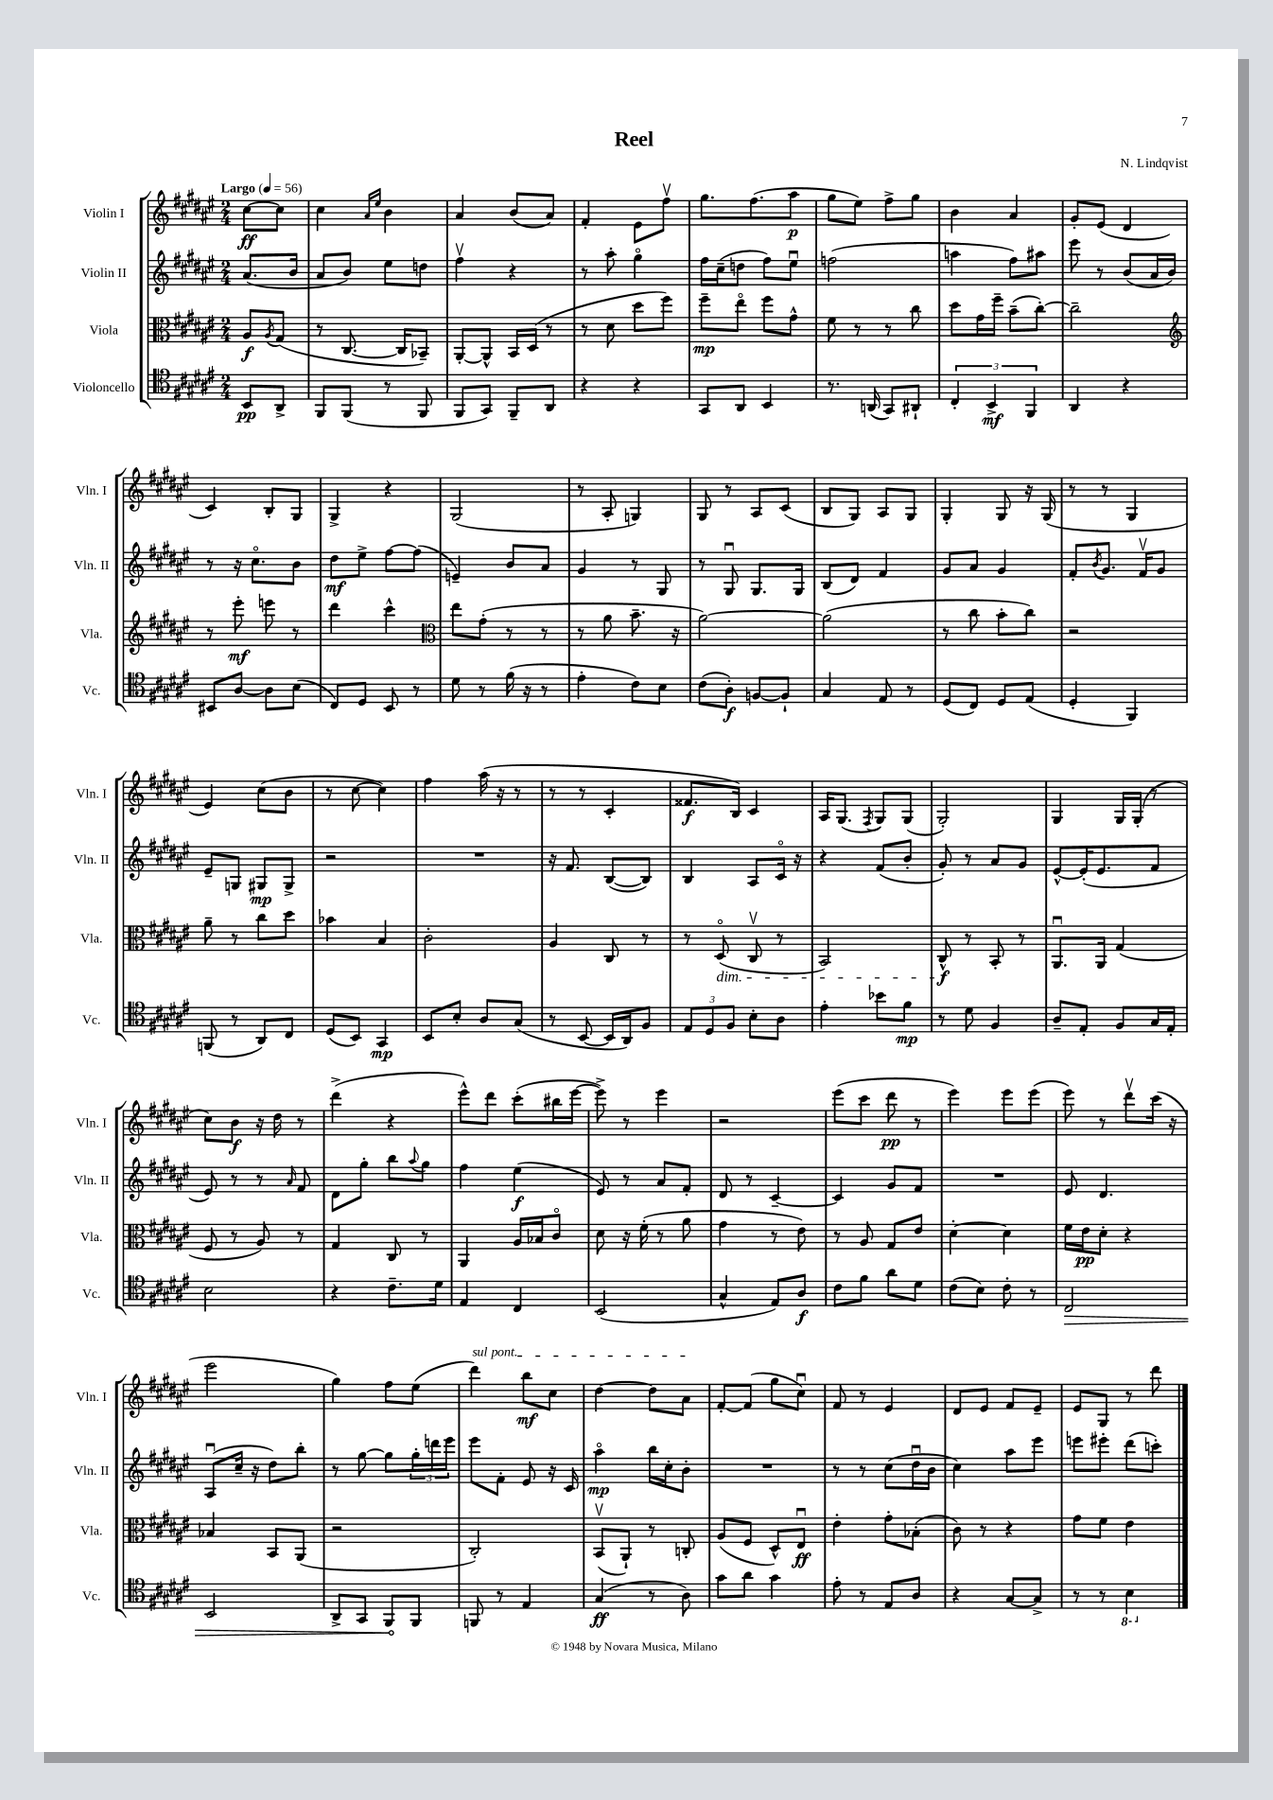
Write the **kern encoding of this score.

**kern	**dynam	**kern	**dynam	**kern	**dynam	**kern	**dynam
*part4	*part4	*part3	*part3	*part2	*part2	*part1	*part1
*staff4	*staff4	*staff3	*staff3	*staff2	*staff2	*staff1	*staff1
*I"Violoncello	*	*I"Viola	*	*I"Violin II	*	*I"Violin I	*
*I'Vc.	*	*I'Vla.	*	*I'Vln. II	*	*I'Vln. I	*
*clefC4	*	*clefC3	*	*clefG2	*	*clefG2	*
*k[f#c#g#d#a#e#]	*	*k[f#c#g#d#a#e#]	*	*k[f#c#g#d#a#e#]	*	*k[f#c#g#d#a#e#]	*
*M2/4	*	*M2/4	*	*M2/4	*	*M2/4	*
*MM56	*	*MM56	*	*MM56	*	*MM56	*
=	=	=	=	=	=	=	=
!	!	!	!	!	!	!LO:TX:a:B:t=Largo	!
8BB/L	pp	8A#/L	f	(8.a#/L	.	[8cc#\L	ff
.	.	8qA#/	.	.	.	.	.
8AA#^/J	.	(8G#/J	.	.	.	8cc#\J]	.
.	.	.	.	16b/Jk	.	.	.
=1	=1	=1	=1	=1	=1	=1	=1
8FF#/L	.	8r	.	8a#/L	.	4cc#\	.
(8FF#/J	.	[8.C#/	.	8b/J)	.	.	.
.	.	.	.	.	.	16qqa#/LL	.
.	.	.	.	.	.	16qqee#/JJ	.
8r	.	.	.	8ee#\L	.	4b\	.
.	.	16C#/KL]	.	.	.	.	.
8FF#/	.	8BB-X~/J)	.	8ddn\J	.	.	.
=2	=2	=2	=2	=2	=2	=2	=2
8FF#/L	.	[8AA#'/L	.	4ff#v\	.	4a#/	.
8GG#/J)	.	8AA#^^/J]	.	.	.	.	.
8FF#~/L	.	16BB/LL	.	4r	.	(8b/L	.
.	.	(16D#/JJ	.	.	.	.	.
8AA#/J	.	8r	.	.	.	8a#/J)	.
=3	=3	=3	=3	=3	=3	=3	=3
4r	.	8r	.	8r	.	4f#'/	.
.	.	8d#\	.	8aa#'\	.	.	.
4r	.	8dd#\L	.	4gg#\	.	8e#\L	.
.	.	8ff#\J)	.	.	.	8ff#v\J	.
=4	=4	=4	=4	=4	=4	=4	=4
8GG#/L	.	8ff#~\L	mp	16ff#\LL	.	8.gg#\L	.
.	.	.	.	(16cc#~\J	.	.	.
8AA#/J	.	8ee#\J	.	8ddn\J	.	.	.
.	.	.	.	.	.	(8.ff#\	.
4BB/	.	8ff#\L	.	8ff#\L)	.	.	.
.	.	8g#^^\J	.	8ee#u\J	.	8aa#\J	p
=5	=5	=5	=5	=5	=5	=5	=5
8.r	.	8f#\	.	(2ffn\	.	8gg#\L	.
.	.	8r	.	.	.	8ee#\J)	.
(16AAn/	.	.	.	.	.	.	.
8GG#/L)	.	8r	.	.	.	8ff#^\L	.
8AA#X`/J	.	8cc#\	.	.	.	8gg#\J	.
=6	=6	=6	=6	=6	=6	=6	=6
6C#'/	.	8dd#\L	.	4aan\	.	4b\	.
.	.	16g#\L	.	.	.	.	.
6BB^/	mf	.	.	.	.	.	.
.	.	16ff#~\JJ	.	.	.	.	.
.	.	(8b~\L	.	8ff#\L)	.	4a#/	.
6FF#/	.	.	.	.	.	.	.
.	.	[8cc#'\J)	.	8aa#X\J	.	.	.
=7	=7	=7	=7	=7	=7	=7	=7
4AA#/	.	2cc#~\]	.	8eee#\	.	8g#'/L	.
.	.	.	.	8r	.	(8e#/J	.
4r	.	.	.	(8b/L	.	4d#/	.
.	.	.	.	16a#/L	.	.	.
.	.	.	.	16b/JJ)	.	.	.
!!LO:LB:g=z
=8	=8	=8	=8	=8	=8	=8	=8
*	*	*clefG2	*	*	*	*	*
8BB#X/L	.	8r	.	8r	.	4c#/)	.
[8A#/J	.	8eee#'\	mf	16r	.	.	.
.	.	.	.	8.cc#\L	.	.	.
8A#\L]	.	8eeen\	.	.	.	8B'/L	.
(8B\J	.	8r	.	8b\J	.	8G#/J	.
=9	=9	=9	=9	=9	=9	=9	=9
8C#/L)	.	4ddd#\	.	8dd#\L	mf	4G#^/	.
8D#/J	.	.	.	8ee#^\J	.	.	.
8BB/	.	4ccc#^^\	.	[8ff#\L	.	4r	.
8r	.	.	.	(8ff#\J]	.	.	.
=10	=10	=10	=10	=10	=10	=10	=10
*	*	*clefC3	*	*	*	*	*
8d#\	.	8ee#\L	.	4en~/)	.	(2G#/	.
8r	.	(8g#'\J	.	.	.	.	.
(16f#\	.	8r	.	8b/L	.	.	.
16r	.	.	.	.	.	.	.
8r	.	8r	.	8a#/J	.	.	.
=11	=11	=11	=11	=11	=11	=11	=11
4e#'\	.	8r	.	4g#/	.	8r	.
.	.	8a#\	.	.	.	8A#'/	.
8c#\L)	.	8.b~\	.	8r	.	4Gn/)	.
8B\J	.	.	.	8G#/	.	.	.
.	.	16r	.	.	.	.	.
=12	=12	=12	=12	=12	=12	=12	=12
(8c#\L	.	[2a#\)	.	8r	.	8G#/	.
8A#'\J)	f	.	.	8G#u/	.	8r	.
[8Fn/L	.	.	.	8.G#/L	.	8A#/L	.
8F`/J]	.	.	.	.	.	(8c#/J	.
.	.	.	.	16G#/Jk	.	.	.
=13	=13	=13	=13	=13	=13	=13	=13
4G#/	.	(2a#\]	.	(8B/L	.	8B/L	.
.	.	.	.	8d#/J)	.	8G#/J)	.
8E#/	.	.	.	4f#/	.	8A#/L	.
8r	.	.	.	.	.	8G#/J	.
=14	=14	=14	=14	=14	=14	=14	=14
(8D#/L	.	8r	.	8g#/L	.	4G#'/	.
8C#/J)	.	8cc#\	.	8a#/J	.	.	.
8D#/L	.	8b'\L	.	4g#/	.	8G#/	.
(8E#/J	.	8cc#\J)	.	.	.	16r	.
.	.	.	.	.	.	(16G#/	.
=15	=15	=15	=15	=15	=15	=15	=15
4D#'/	.	2r	.	8f#'/L	.	8r	.
.	.	.	.	8qb/	.	.	.
.	.	.	.	8.g#/J	.	8r	.
4FF#/)	.	.	.	.	.	4G#/	.
.	.	.	.	16f#v/KL	.	.	.
.	.	.	.	8g#/J	.	.	.
!!LO:LB:g=z
=16	=16	=16	=16	=16	=16	=16	=16
(8FFn/	.	8a#~\	.	8e#~/L	.	4e#/)	.
8r	.	8r	.	8Gn/J	.	.	.
8AA#/L)	.	8cc#\L	.	8G#X/L	mp	(8cc#\L	.
8C#/J	.	8dd#\J	.	8G#^/J	.	8b\J	.
=17	=17	=17	=17	=17	=17	=17	=17
(8D#/L	.	4b-X\	.	2r	.	8r	.
8BB/J)	.	.	.	.	.	[8cc#\	.
4GG#/	mp	4B/	.	.	.	4cc#\])	.
=18	=18	=18	=18	=18	=18	=18	=18
8BB/L	.	2c#'\	.	2r	.	4ff#\	.
8B'/J	.	.	.	.	.	.	.
8A#/L	.	.	.	.	.	(16aa#\	.
.	.	.	.	.	.	16r	.
(8G#/J	.	.	.	.	.	8r	.
=19	=19	=19	=19	=19	=19	=19	=19
8r	.	4A#/	.	16r	.	8r	.
.	.	.	.	8.f#/	.	.	.
[8BB/	.	.	.	.	.	8r	.
16BB/LL]	.	8C#/	.	([8B/L	.	4c#'/	.
16AA#/J)	.	.	.	.	.	.	.
8F#/J	.	8r	.	8B/J])	.	.	.
=20	=20	=20	=20	=20	=20	=20	=20
12E#/L	.	8r	.	4B/	.	8.f##X/L	f
12D#/	.	.	.	.	.	.	.
!	!	!LO:TX:b:i:t=dim.	!	!	!	!	!
.	.	(8D#/	.	.	.	.	.
12F#/J	.	.	.	.	.	.	.
.	.	.	.	.	.	16B/Jk)	.
8B'\L	.	8C#v/	.	8A#/L	.	4c#/	.
8A#\J	.	8r	.	16c#/Jk	.	.	.
.	.	.	.	16r	.	.	.
=21	=21	=21	=21	=21	=21	=21	=21
4e#'\	.	2BB/)	.	4r	.	16A#/KL	.
.	.	.	.	.	.	(8.G#/J	.
.	.	.	.	.	.	8qF#/	.
8b-X\L	.	.	.	(8f#/L	.	8G#/L)	.
8f#\J	mp	.	.	8b'/J	.	(8G#/J	.
=22	=22	=22	=22	=22	=22	=22	=22
8r	.	8C#^^/	f	8g#'/)	.	2G#'/)	.
8d#\	.	8r	.	8r	.	.	.
4F#/	.	8BB'/	.	8a#/L	.	.	.
.	.	8r	.	8g#/J	.	.	.
=23	=23	=23	=23	=23	=23	=23	=23
8A#~/L	.	8.AA#u/L	.	[8e#^^/L	.	4G#/	.
8E#'/J	.	.	.	(16e#'/K]	.	.	.
.	.	16AA#/Jk	.	8.e#/	.	.	.
8F#/L	.	(4G#/	.	.	.	16G#/LL	.
.	.	.	.	.	.	(16G#'/JJ	.
16G#/L	.	.	.	8f#/J	.	8r	.
16E#'/JJ	.	.	.	.	.	.	.
!!LO:LB:g=z
=24	=24	=24	=24	=24	=24	=24	=24
2B\	.	8F#/	.	8e#/)	.	8cc#\L)	.
.	.	8r	.	8r	.	8b\J	f
.	.	8A#/)	.	8r	.	16r	.
.	.	.	.	.	.	16dd#\	.
.	.	.	.	16qqa#/	.	.	.
.	.	8r	.	8f#/	.	8r	.
=25	=25	=25	=25	=25	=25	=25	=25
4r	.	4G#/	.	8d#\L	.	(4ddd#^\	.
.	.	.	.	8gg#'\J	.	.	.
8.c#~\L	.	8C#/	.	8bb\L	.	4r	.
.	.	.	.	8qqaa#/	.	.	.
.	.	8r	.	8gg#\J	.	.	.
16d#\Jk	.	.	.	.	.	.	.
=26	=26	=26	=26	=26	=26	=26	=26
4E#/	.	4AA#/	.	4ff#\	.	8eee#^^\L)	.
.	.	.	.	.	.	8ddd#\J	.
4C#/	.	16A#/LL	.	(4ee#\	f	(8ccc#'\L	.
.	.	16B-X/J	.	.	.	.	.
.	.	8c#/J	.	.	.	16bb#X\L	.
.	.	.	.	.	.	[16eee#\JJ	.
=27	=27	=27	=27	=27	=27	=27	=27
(2BB/	.	8d#\	.	8e#/)	.	8eee#^\])	.
.	.	16r	.	8r	.	8r	.
.	.	(16f#'\	.	.	.	.	.
.	.	8r	.	8a#/L	.	4eee#\	.
.	.	8a#\	.	8f#'/J	.	.	.
=28	=28	=28	=28	=28	=28	=28	=28
4G#^^/	.	4g#\	.	8d#/	.	2r	.
.	.	.	.	8r	.	.	.
8E#/L)	.	8r	.	[4c#~/	.	.	.
8A#/J	f	8e#\)	.	.	.	.	.
=29	=29	=29	=29	=29	=29	=29	=29
8c#\L	.	8r	.	4c#/]	.	(8eee#\L	.
8f#\J	.	8A#/	.	.	.	8ccc#\J	.
8a#\L	.	8G#/L	.	8g#/L	.	8ddd#\	pp
8d#\J	.	8e#/J	.	8f#/J	.	8r	.
=30	=30	=30	=30	=30	=30	=30	=30
(8c#\L	.	[4d#'\	.	2r	.	4eee#\)	.
8B\J)	.	.	.	.	.	.	.
8c#'\	.	4d#\]	.	.	.	8eee#\L	.
8r	.	.	.	.	.	(8eee#\J	.
=31	=31	=31	=31	=31	=31	=31	=31
!	!LO:HP:b	!	!	!	!	!	!
2C#/	>	16f#\LL	.	8e#/	.	8eee#\)	.
.	.	16e#\J	pp	.	.	.	.
.	.	8d#'\J	.	4.d#/	.	8r	.
.	.	4r	.	.	.	8ddd#v\L	.
.	.	.	.	.	.	(16ccc#\Jk	.
.	.	.	.	.	.	16r	.
!!LO:LB:g=z
=32	=32	=32	=32	=32	=32	=32	=32
2BB/	.	4B-X/	.	(8A#u/L	.	2eee#\	.
.	.	.	.	16cc#~/Jk	.	.	.
.	.	.	.	16r	.	.	.
.	.	8BB/L	.	8dd#\L)	.	.	.
.	.	(8AA#/J	.	8bb'\J	.	.	.
=33	=33	=33	=33	=33	=33	=33	=33
8AA#^/L	.	2r	.	8r	.	4gg#\)	.
8GG#/J	.	.	.	[8gg#\	.	.	.
8FF#/L	.	.	.	8gg#\L]	.	8ff#\L	.
8FF#/J	]	.	.	24gg#'\L	.	(8ee#\J	.
.	.	.	.	24dddn\	.	.	.
.	.	.	.	24eee#\JJ	.	.	.
=34	=34	=34	=34	=34	=34	=34	=34
!	!	!	!	!	!	!LO:TX:a:i:t=sul pont.	!
8FFn/	.	2C#'/)	.	8eee#\L	.	4ddd#\)	.
8r	.	.	.	8f#'\J	.	.	.
4E#/	.	.	.	8e#/	.	8bb\L	mf
.	.	.	.	16r	.	8cc#\J	.
.	.	.	.	16c#/	.	.	.
=35	=35	=35	=35	=35	=35	=35	=35
(4G#/	ff	(8BBv/L	.	4aa#\	mp	[4dd#\	.
.	.	8AA#`/J)	.	.	.	.	.
8r	.	8r	.	16bb\LL	.	8dd#\L]	.
.	.	.	.	16cc#'\J	.	.	.
8A#\)	.	8Cn'/	.	8b'\J	.	8a#\J	.
=36	=36	=36	=36	=36	=36	=36	=36
8g#\L	.	(8A#/L	.	2r	.	[8f#'/L	.
8a#\J	.	8F#/J	.	.	.	(8f#/J]	.
4g#\	.	8D#^^/L)	.	.	.	8gg#\L	.
.	.	8E#u/J	ff	.	.	8cc#u\J)	.
=37	=37	=37	=37	=37	=37	=37	=37
8e#'\	.	4e#'\	.	8r	.	8f#/	.
8r	.	.	.	8r	.	8r	.
8E#/L	.	8g#'\L	.	(8cc#\L	.	4e#/	.
8A#/J	.	(8B-X'\J	.	16dd#u\L	.	.	.
.	.	.	.	16b\JJ	.	.	.
=38	=38	=38	=38	=38	=38	=38	=38
4r	.	8c#\)	.	4cc#\)	.	8d#/L	.
.	.	8r	.	.	.	8e#/J	.
[8G#/L	.	4r	.	8aa#\L	.	8f#/L	.
8G#^/J]	.	.	.	8eee#\J	.	8e#~/J	.
=39	=39	=39	=39	=39	=39	=39	=39
8r	.	8g#\L	.	8eeen\L	.	8e#/L	.
8r	.	8f#\J	.	8eee#X'\J	.	8G#/J	.
*8ba	*	*	*	*	*	*	*
4BB\	.	4e#\	.	(8ddd#\L	.	8r	.
.	.	.	.	8cccn'\J)	.	8ddd#\	.
*X8ba	*	*	*	*	*	*	*
==	==	==	==	==	==	==	==
*-	*-	*-	*-	*-	*-	*-	*-
